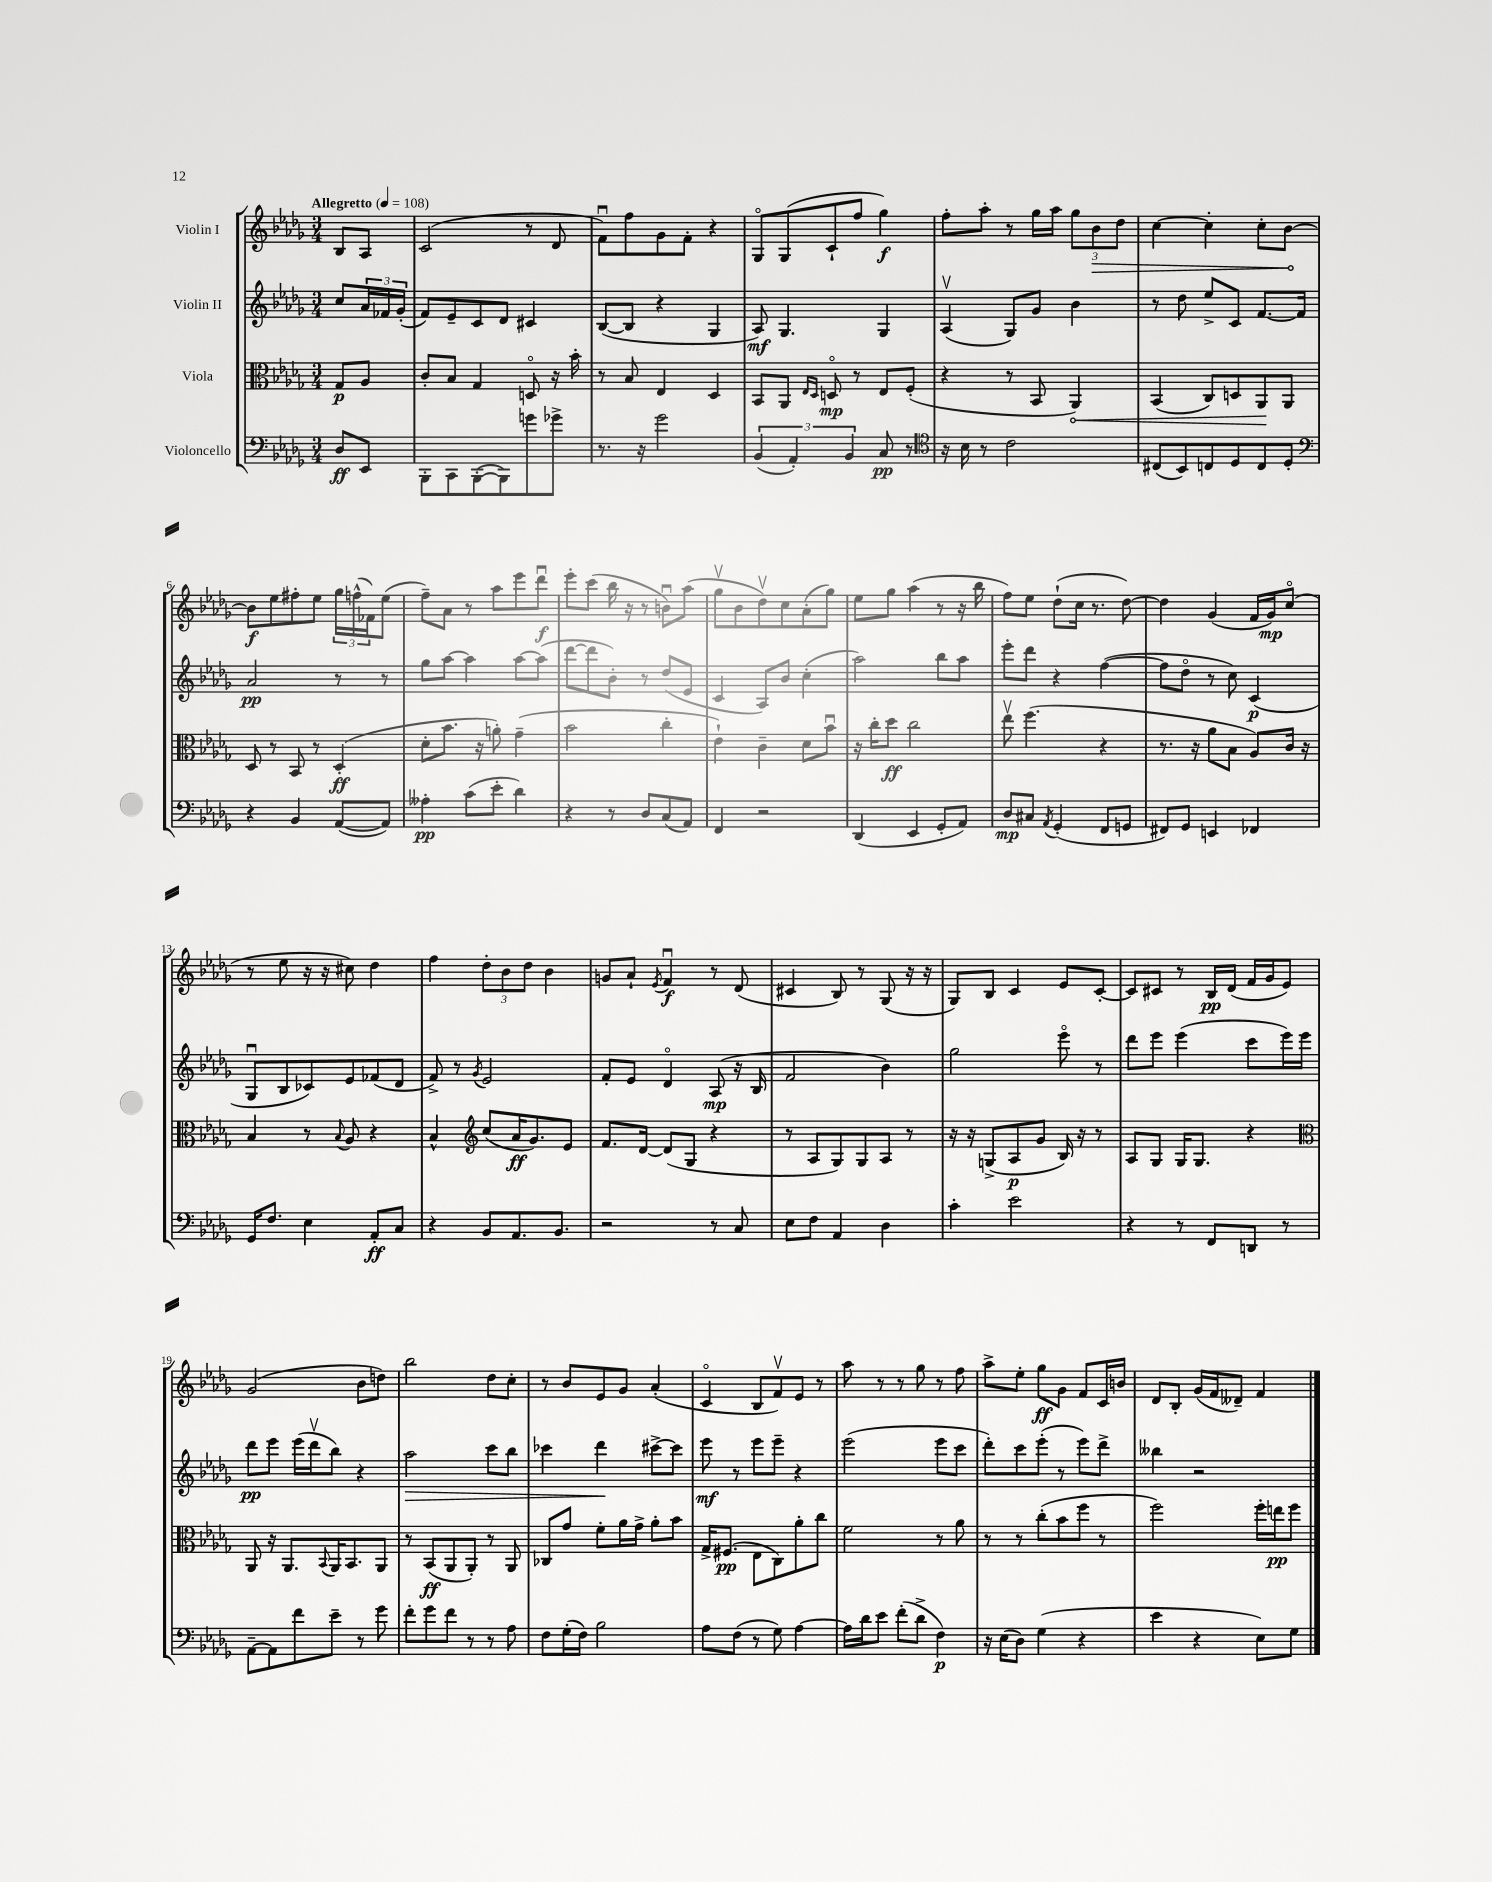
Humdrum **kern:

**kern	**kern	**kern	**kern
*staff4	*staff3	*staff2	*staff1
*clefF4	*clefC3	*clefG2	*clefG2
*k[b-e-a-d-g-]	*k[b-e-a-d-g-]	*k[b-e-a-d-g-]	*k[b-e-a-d-g-]
*M3/4	*M3/4	*M3/4	*M3/4
*MM108	*MM108	*MM108	*MM108
8D-/L	8G-/L	8cc/L	8B-/L
8EE-/J	8A-/J	24a-/L	8A-/J
.	.	24f-/	.
.	.	(24g-'/JJ	.
=	=	=	=
8BBB-'\L	8c'/L	8f/L)	(2c/
8CC\	8B-/J	8e-~/	.
([8BBB-'\	4G-/	8c/	.
8BBB-\])	.	8d-/J	.
8g\	8Do/	4c#/	8r
8g-^\J	16r	.	8d-/
.	16b-'\	.	.
=	=	=	=
8.r	8r	([8B-/L	8fu\L)
.	8B-/	8B-/]J	8ff\
16r	.	.	.
2g-\	4E-/	4r	8g-\
.	.	.	8f'\J
.	4D-/	4G-/	4r
=	=	=	=
(6BB-/	8BB-/L	8A-/)	8G-o/L
.	8AA-/J	4.G-/	(8G-/
6AA-'/)	.	.	.
.	16qqE-/LL	.	.
.	16qqD-/JJ	.	.
.	8Do/	.	8c`/
6BB-/	.	.	.
.	8r	.	8ff/J
8C/	8E-/L	4G-/	4gg-\)
8r	(8F'/J	.	.
=	=	=	=
*clefC4	*	*	*
16r	4r	(4A-v/	8ff'\L
16B-\	.	.	.
8r	.	.	8aa-'\J
2c\	8r	8G-/L)	8r
.	8BB-/	8g-/J	16gg-\LL
.	.	.	16aa-\JJ
.	4AA-/)	4b-\	12gg-\L
.	.	.	12b-\
.	.	.	12dd-\J
=	=	=	=
(8C#/L	(4BB-/	8r	[4cc\
8BB-/)	.	8dd-\	.
8C/	8C/L)	8ee-^/L	4cc'\]
8D-/	8D/	8c/J	.
8C/	8AA-/	[8.f/L	8cc'\L
8D-'/J	8AA-/J	.	[8b-\J
.	.	16f/]Jk	.
=	=	=	=
*clefF4	*	*	*
4r	8D-/	2a-/	8b-\]L
.	8r	.	8ee-\
4BB-/	8BB-/	.	8ff#'\
.	8r	.	8ee-\J
([8AA-/L	(4D-'/	8r	24gg-\LL
.	.	.	(24ff^^\
.	.	.	24f-\J)
8AA-/]J)	.	8r	(8ee-\J
=	=	=	=
4A--'\	8d-'\L	8gg-\L	8ff~\L)
.	8.b-\J	[8aa-\J	8a-\J
(8c\L	.	4aa-\]	8r
.	16r	.	.
8e-'\J	8a'\)	.	8aa-\L
4d-\)	(4g-~\	[8aa-\L	8eee-\
.	.	(8aa-\]J	8ddd-u\J
=	=	=	=
4r	2b-\	[8ddd-\L	8eee-'\L
.	.	8ddd-\]	(8ccc\J
8r	.	8b-'\J)	16bb-\
.	.	.	16r
8D-/L	.	8r	8r
(8C/	4cc'\	(8dd-/L	8bu\L)
8AA-/J)	.	8e-/J	(8aa-\J
=	=	=	=
4FF/	4e-`\)	4c/	8gg-v\L
.	.	.	8b-\
2r	4c~\	8A-/L)	8dd-v\)
.	.	8b-/J	8cc\
.	8d-\L	(4cc'\	(8a-'\
.	8b-u\J	.	8gg-\J)
=	=	=	=
(4DD-/	16r	2aa-\)	8ee-\L
.	16cc'\LK	.	.
.	8dd-\J	.	8gg-\J
4EE-/	2cc\	.	(4aa-\
8GG-'/L	.	8bb-\L	8r
8AA-/J)	.	8aa-\J	16r
.	.	.	16bb-\
=	=	=	=
8D-/L	8ee-v\	8eee-'\L	8ff\L)
8C#/J	(4.ff\	8ddd-\J	8ee-\J
8qAA-/	.	.	.
(4GG-'/	.	4r	(8dd-`\L
.	.	.	16cc\Jk
.	.	.	8.r
8FF/L	4r	([4ff\	.
8GG/J	.	.	[8dd-\)
=	=	=	=
8FF#/L)	8.r	8ff\]L	4dd-\]
8GG-/J	.	8dd-o\J	.
.	16r	.	.
4EE/	8a-\L	8r	(4g-/
.	8B-\J	8cc\)	.
4FF-/	8A-/L)	(4c/	16f/LL
.	.	.	16g-/J)
.	16c/Jk	.	(8cco/J
.	16r	.	.
=	=	=	=
16GG-/LK	4B-/	8G-u/L	8r
8.F/J	.	.	.
.	.	8B-/	8ee-\
4E-\	8r	8c-/)	16r
.	.	.	16r
.	8qqB-/	.	.
.	8A-/	8e-/	8cc#\)
8AA-'/L	4r	(8f-/	4dd-\
8C/J	.	8d-/J	.
=	=	=	=
4r	4B-^^/	8f^/)	4ff\
.	.	8r	.
*	*clefG2	*	*
.	.	8qg-/	.
8BB-/L	(8cc/L	2e-/	12dd-'\L
.	.	.	12b-\
8.AA-/	16a-/K	.	.
.	.	.	12dd-\J
.	8.g-/)	.	.
.	.	.	4b-\
8.BB-/J	.	.	.
.	8e-/J	.	.
=	=	=	=
2r	8.f/L	8f'/L	8g/L
.	.	8e-/J	8a-`/J
.	[16d-/Jk	.	.
.	.	.	8qe-/
.	(8d-/]L	4d-o/	4fu/
.	8G-/J	.	.
8r	4r	(8A-/	8r
8C/	.	16r	(8d-/
.	.	16B-/	.
=	=	=	=
8E-\L	8r	2f/	4c#/
8F\J	8A-/L	.	.
4AA-/	8G-/)	.	8B-/)
.	8G-/	.	8r
4D-\	8A-/J	4b-\)	(8G-/
.	8r	.	16r
.	.	.	16r
=	=	=	=
4c'\	16r	2gg-\	8G-/L)
.	16r	.	.
.	(8G^/L	.	8B-/J
2e-\	8A-/	.	4c/
.	8g-/J	.	.
.	16B-/)	8eee-o\	8e-/L
.	16r	.	.
.	8r	8r	[8c'/J
=	=	=	=
4r	8A-/L	8ddd-\L	8c/]L
.	8G-/J	8eee-\J	8c#/J
8r	16G-/LK	(4eee-\	8r
.	8.G-/J	.	.
8FF/L	.	.	16B-/LL
.	.	.	(16d-/JJ
8DD/J	4r	8ccc\L	16f/LL
.	.	.	16g-/J
8r	.	16eee-\L)	8e-/J)
.	.	16eee-\JJ	.
=	=	=	=
*	*clefC3	*	*
[8AA-~\L	8AA-/	8ddd-\L	(2g-/
8AA-\]	16r	8eee-\J	.
.	8.AA-/L	.	.
8f\	.	(16eee-\LL	.
.	.	16ddd-v\J	.
.	8qqBB-/	.	.
8e-~\J	16AA-/K	8bb-\J)	.
.	8.BB-/	.	.
8r	.	4r	8b-\L
8g-\	8AA-/J	.	8dd\J)
=	=	=	=
8f'\L	8r	2aa-\	2bb-\
8g-\	(8BB-/L	.	.
8f\J	8AA-/	.	.
8r	8AA-'/J)	.	.
8r	8r	8ccc\L	8dd-\L
8A-\	8AA-/	8bb-\J	8cc'\J
=	=	=	=
8F\L	8C-/L	4ccc-\	8r
(16G-'\L	8g-/J	.	8b-/L
16F\JJ)	.	.	.
2B-\	8f'\L	4ddd-\	8e-/
.	16a-\L	.	8g-/J
.	16g-^\JJ	.	.
.	8a-'\L	[8ccc#^\L	(4a-'/
.	8b-\J	8ccc#\]J	.
=	=	=	=
8A-\L	16G-^/LK	8eee-\	4co/
.	(8.F#/J	.	.
(8F\J	.	8r	.
8r	8E-\L	8eee-\L	8B-/L
8G-\)	8C\)	8eee-~\J	8fv/)
[4A-\	8a-'\	4r	8e-/J
.	8cc\J	.	8r
=	=	=	=
16A-\]LL	2f\	(2eee-\	8aa-\
16d-\J	.	.	.
8e-\J	.	.	8r
(8f'\L	.	.	8r
8d-^\J	.	.	8gg-\
4F\)	8r	8eee-\L	8r
.	8a-\	8ccc\J	8ff\
=	=	=	=
16r	8r	8ddd-'\L)	8aa-^\L
(16E-\LK	.	.	.
8D-\J)	8r	8ccc\	8ee-'\J
(4G-\	(8cc'\L	(8eee-'\J	8gg-\L
.	8b-\	8r	8g-\J
4r	8ff\J	8eee-\L)	8f/L
.	8r	8ddd-^\J	16c/L
.	.	.	16b/JJ
=	=	=	=
4e-\	2ff\)	4bb--\	8d-/L
.	.	.	8B-'/J
4r	.	2r	(16g-/LL
.	.	.	16f/J
.	.	.	8d--~/J)
8E-\L)	16ff'\LL	.	4f/
.	16ee\J	.	.
8G-\J	8ff\J	.	.
==	==	==	==
*-	*-	*-	*-
